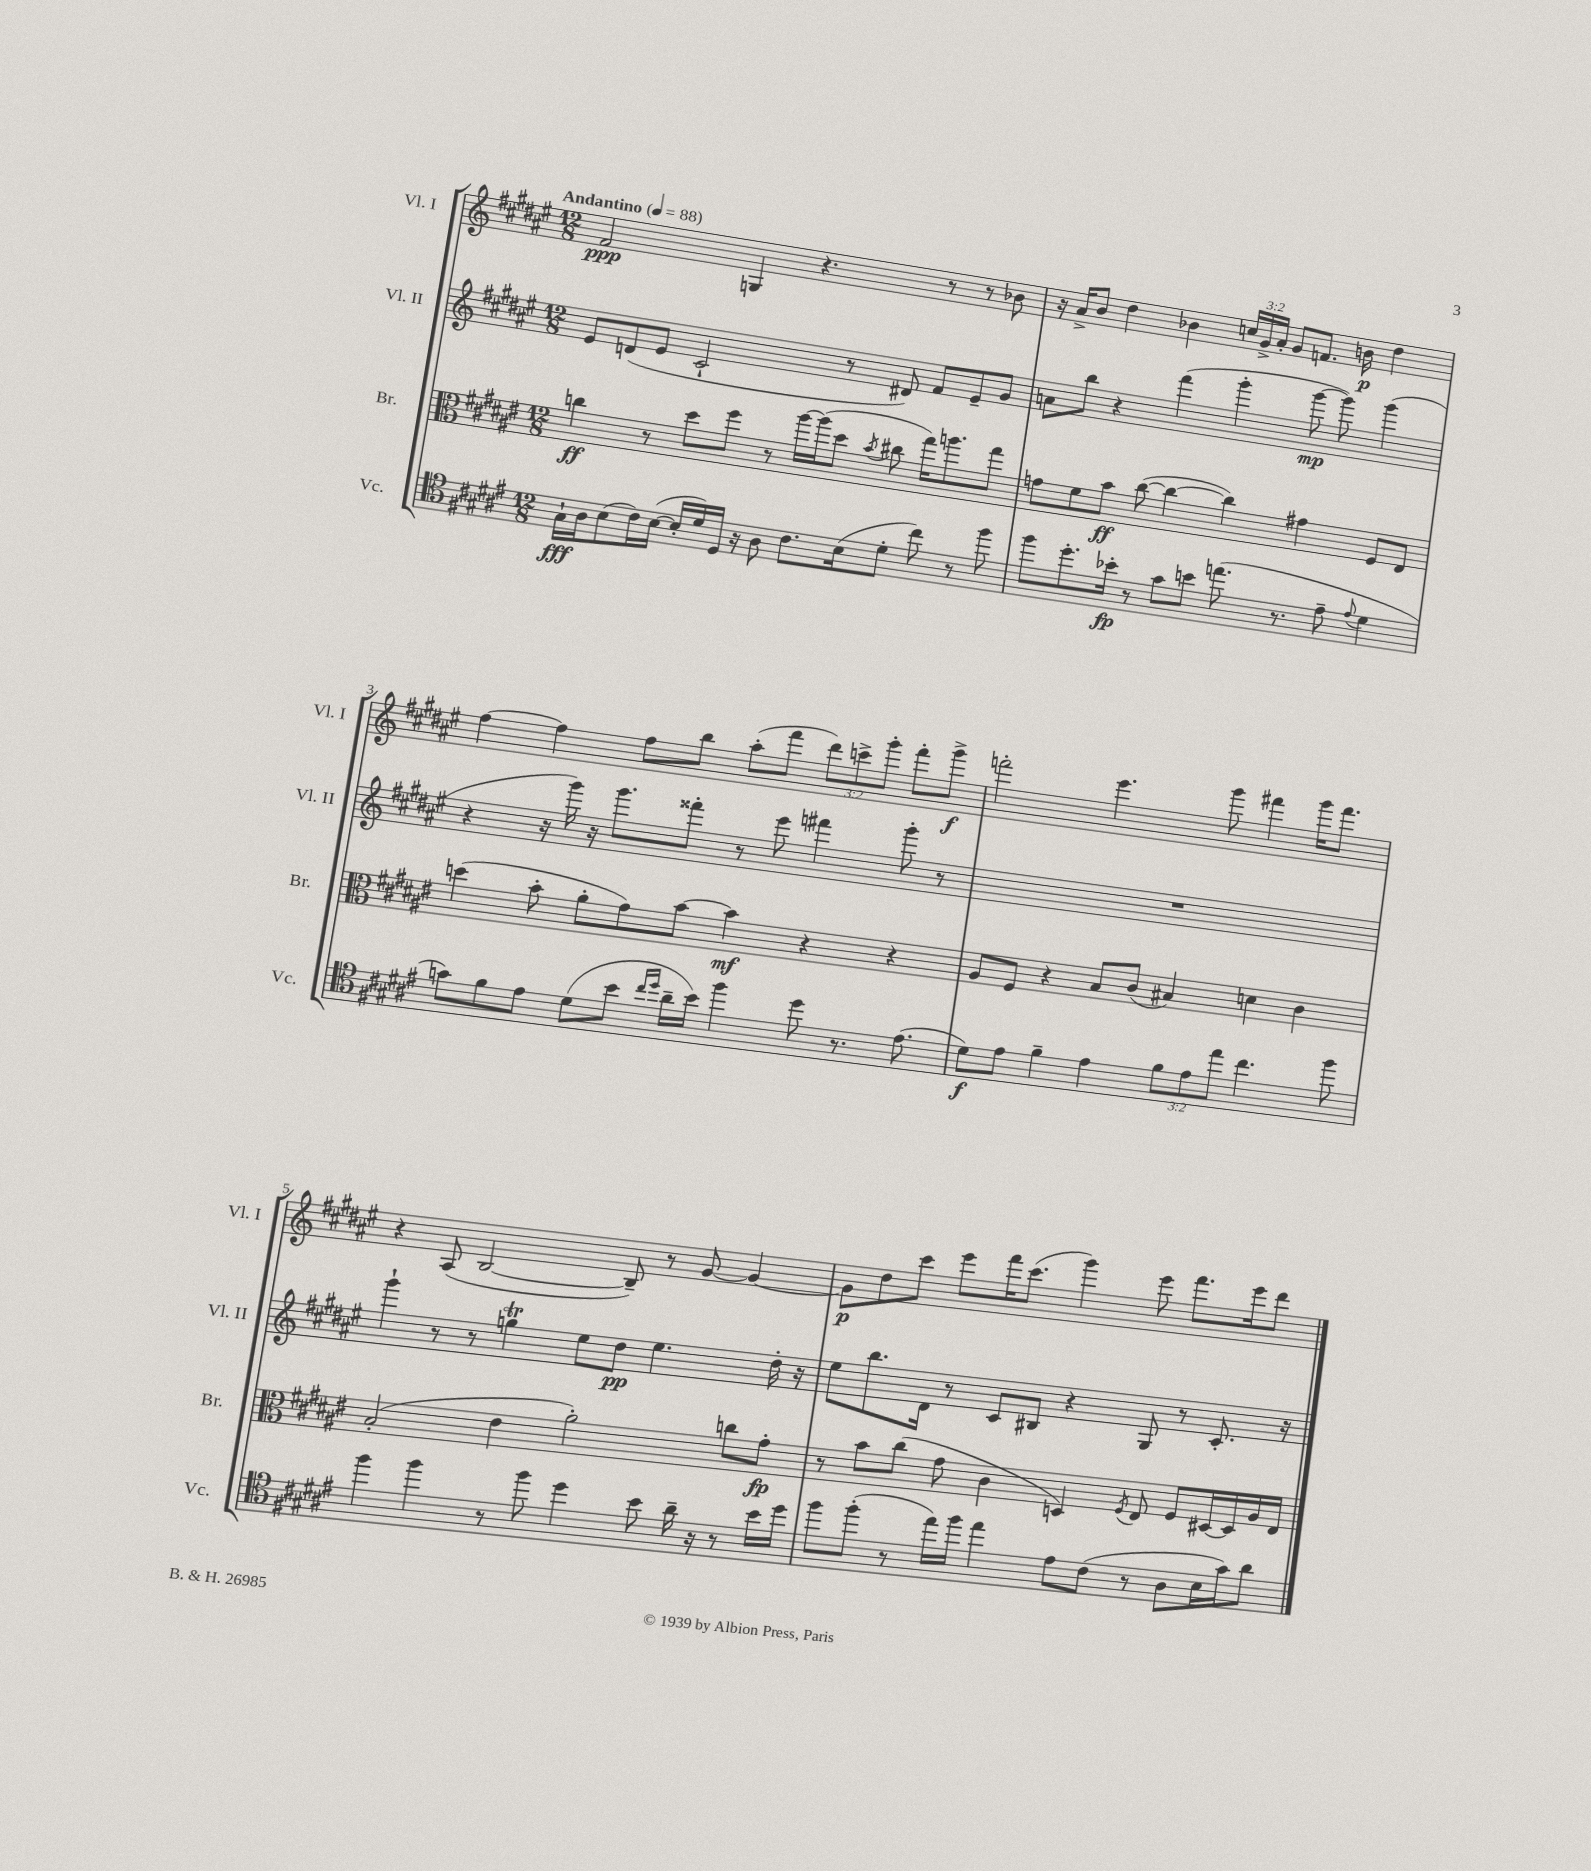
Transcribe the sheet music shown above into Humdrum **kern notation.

**kern	**kern	**kern	**kern
*staff4	*staff3	*staff2	*staff1
*clefC4	*clefC3	*clefG2	*clefG2
*k[f#c#g#d#a#e#]	*k[f#c#g#d#a#e#]	*k[f#c#g#d#a#e#]	*k[f#c#g#d#a#e#]
*M12/8	*M12/8	*M12/8	*M12/8
*MM88	*MM88	*MM88	*MM88
16G#`	4cc	8e#	2f#
16A#	.	.	.
(8B	.	(8d	.
16c#)	8r	8e#	.
([16B	.	.	.
16B']	8dd#	2c#`	.
16d#)	.	.	.
16D#	8ff#	.	4G
16r	.	.	.
8A#	8r	.	.
8.c#	[16aa#	.	4.r
.	(16aa#]	.	.
.	8dd#	8r	.
(16B	.	.	.
.	8qb	.	.
8d#'	8cc#	8d#)	.
8cc#)	16gg#)	8f#	8r
.	8.aa	.	.
8r	.	8e#~	8r
8ff#	8gg#	8g#	8b-
=	=	=	=
8ff#	8g	8a	16r
.	.	.	16a#^
8.dd#'	8f#	8bb	8b
.	8b	4r	4dd#
16b-'	.	.	.
8r	([8cc#	.	.
8g#	4cc#_	(4fff#	4b-
8b	.	.	.
(8.ee	4cc#])	4ggg#'	24cc
.	.	.	24g#^
.	.	.	24a#'
.	.	.	8g#
8.r	.	.	.
.	4g#	[8ggg#	8.f
8e#~	.	8ggg#])	.
.	.	.	16b
8qqe#	.	.	.
4d#	8F#	(4ggg#	4dd#
.	8E#	.	.
=	=	=	=
8g)	(4dd	4r	[4ff#
8f#	.	.	.
8e#	8b'	16r	4ff#]
.	.	16ggg#)	.
(8d#	8a#'	16r	.
.	.	8.ggg#	.
8b	8g#)	.	8ff#
16qqcc#	.	.	.
16qqdd#	.	.	.
16a#~	[8b	8fff##'	8bb
16b)	.	.	.
4ff#	4b]	8r	(8aa#'
.	.	8eee#	8fff#
8dd#	4r	4fff#	12ddd#)
.	.	.	12ccc^
8.r	.	.	.
.	.	.	12ggg#'
.	4r	8ggg#'	8fff#'
(8.e#	.	.	.
.	.	8r	8ggg#^
=	=	=	=
8d#)	8A#	1.r	2fff'
8e#	8F#	.	.
4f#~	4r	.	.
4e#	8B	.	4.eee#
.	(8c#	.	.
12f#	4B#)	.	.
12e#	.	.	.
.	.	.	8ggg#
12ee#	.	.	.
4.cc#	4d	.	4fff#
.	4c#	.	16ggg#
.	.	.	8.fff#
8ff#	.	.	.
=	=	=	=
4ff#	(2B'	4ggg#`	4r
4ff#	.	8r	(8A#
.	.	8r	[2B
8r	4e#	4gg	.
8ff#	.	.	.
4dd#	2a#')	8ee#	.
.	.	8dd#	8B~])
8b	.	4.ee#	8r
16a#~	.	.	[8g#
16r	.	.	.
8r	8cc	.	4g#_
16b	8g#'	16dd#'	.
16dd#	.	16r	.
=	=	=	=
8ff#	8r	8ee#	8g#]
(8ff#'	8b	8.bb	8dd#
8r	(8cc#	.	8ccc#
.	.	16d#	.
16ee#)	8g#	8r	8eee#
16ff#	.	.	.
4ee#	4c#	8c#	16fff#
.	.	.	(8.ccc#
.	.	8B#	.
8e#	4D)	4r	4ggg#)
(8c#	.	.	.
.	8qF#	.	.
8r	8E#	8G#	8eee#
8A#	8F#	8r	8.fff#
16B	[16D#	8.c#'	.
16g#)	16D#]	.	16eee#
8a#	16A#	.	8ddd#
.	16E#	16r	.
==	==	==	==
*-	*-	*-	*-
